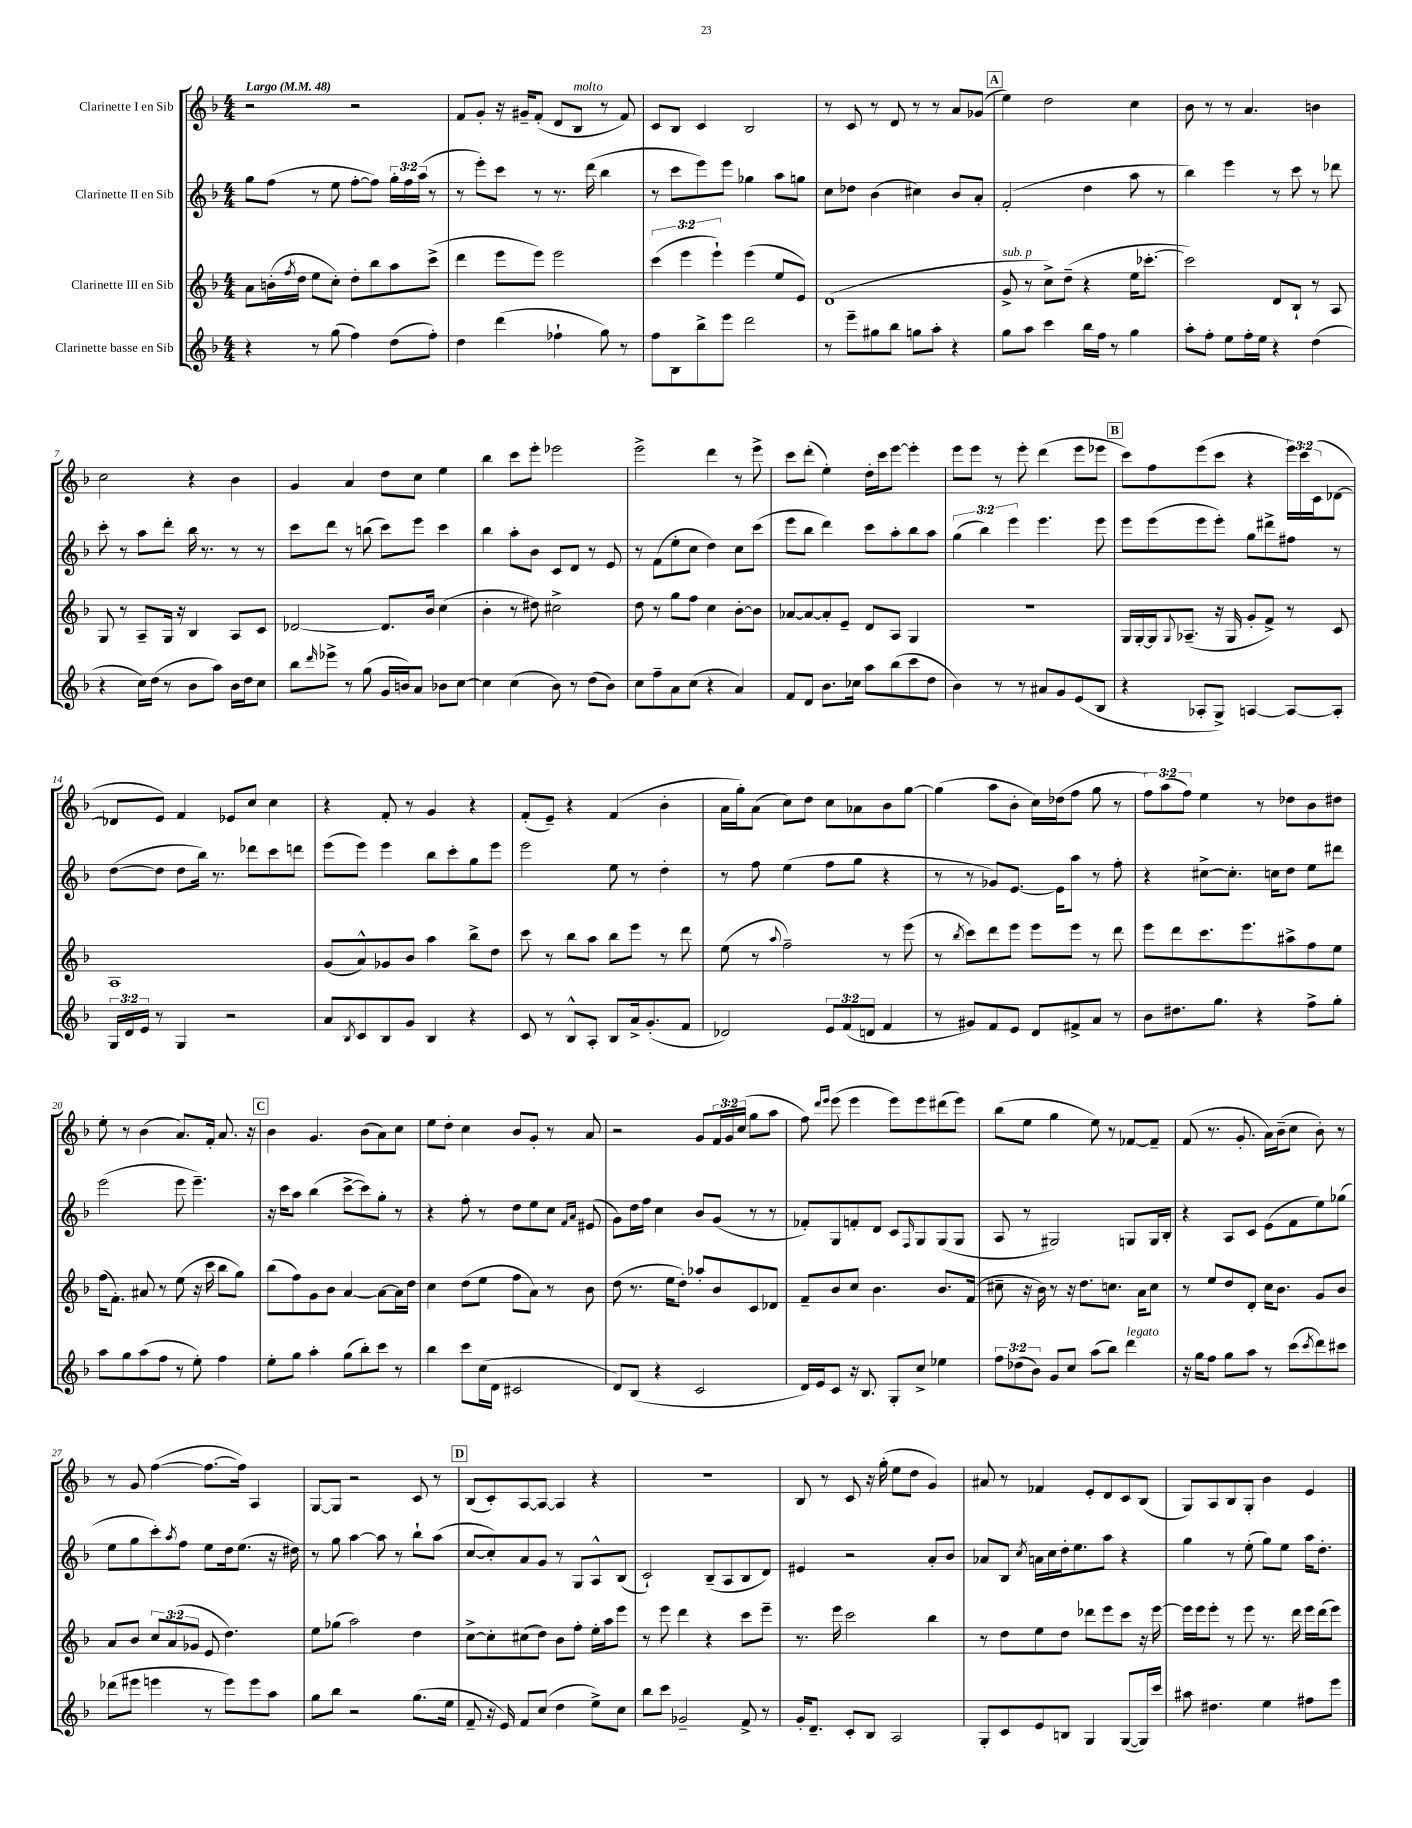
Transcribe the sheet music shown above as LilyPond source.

<<
\new StaffGroup <<
\new Staff = "s0" \with { instrumentName = "Clarinette I en Sib" } {
    \clef treble \key f \major \numericTimeSignature \time 4/4 \override Staff.TupletNumber.text = #tuplet-number::calc-fraction-text \tempo "Largo" 4 = 48
    r2 r2 |
    f'8 g'8-. r16 gis'16-- f'8-.( d'8 bes8^\markup { \italic "molto" } r8 f'8) |
    c'8 bes8 c'4 bes2 |
    r8 c'8 r8 d'8 r8 r8 a'8 ges'8( |
    \mark \markup { \box "A" } e''4) d''2 c''4 |
    bes'8 r8 r8 a'4. b'4 |
    c''2 r4 bes'4 |
    g'4 a'4 d''8 c''8 e''4 |
    bes''4 c'''8 e'''8-. ees'''2 |
    e'''2-> d'''4 r8 e'''8-> |
    c'''8 d'''8-.( e''4-.) d''16-. c'''16 e'''8~ e'''4-. |
    e'''8 e'''8 r8 e'''8-. d'''4( e'''8 ees'''8 |
    \mark \markup { \box "B" } c'''8) f''8 e'''8( c'''8 r4 \tuplet 3/2 { e'''16) c'''16 c'16( } des'8~ |
    des'8 e'8) f'4 ees'8 c''8 c''4 |
    r4 f'8-. r8 g'4 r4 |
    f'8-.( e'8--) r4 f'4( bes'4-. |
    a'16 g''16-.) a'8( c''8) d''8 c''8 aes'8 bes'8 g''8~ |
    g''4( a''8 bes'8-. c''16) des''16( f''8 g''8 r8 |
    \tuplet 3/2 { f''8) a''8( f''8) } e''4 r8 des''8 bes'8 dis''8 |
    e''8-. r8 bes'4( a'8.) f'16-. a'8. r16 |
    \mark \markup { \box "C" } bes'4 g'4. bes'8( a'8) c''8 |
    e''8 d''8-. c''4 bes'8 g'8-. r8 a'8 |
    r2 g'8 \tuplet 3/2 { f'16 g'16 c''16( } g''8 a''8 |
    f''8) \grace { d'''16 e'''16 } e'''8( e'''4 e'''8) e'''8 dis'''8( e'''8) |
    bes''8( e''8 g''4 e''8) r8 fes'8~ fes'8-- |
    f'8( r8. g'8.-. a'16) bes'16--( c''8 bes'8-.) r8 |
    r8 g'8 f''4~( f''8.~ f''16) a4 |
    g8~ g8 r2 c'8 r8 |
    \mark \markup { \box "D" } bes8( c'8-.) a8~ a8~ a4 r4 |
    R1 |
    bes8 r8 c'8 r16 g''16-.( e''8 d''8 g'4) |
    ais'8 r8 fes'4 e'8-. d'8 c'8 bes8( |
    g8) a8 bes8 g8-. bes'4 e'4 \bar "|." |
}
\new Staff = "s1" \with { instrumentName = "Clarinette II en Sib" } {
    \clef treble \key f \major \numericTimeSignature \time 4/4 \override Staff.TupletNumber.text = #tuplet-number::calc-fraction-text
    g''8 f''8( r8 e''8 f''8~-. f''8) \tuplet 3/2 { g''16-. f''16 a''16( } r8 |
    r8 e'''8-.) c'''8 r8 r8. d'''16( bes''4 |
    r8 c'''8 e'''8) e'''8 ges''4 a''8 g''8 |
    c''8 des''8 bes'4( cis''4) bes'8 a'8-. |
    \mark \markup { \box "A" } f'2-.( d''4 a''8 r8 |
    bes''4) e'''4 r8 c'''8 r8 des'''8 |
    c'''8-. r8 a''8 d'''8-. bes''16 r8. r8 r8 |
    c'''8 d'''8 r8 b''8( c'''8) e'''8 c'''4 |
    bes''4 a''8-. bes'8 c'8 d'8 r8 e'8 |
    r8 f'8( e''8-. c''8 d''4) c''8 c'''8( |
    e'''8 bes''8 d'''4) c'''8 a''8-. bes''8 a''8 |
    \tuplet 3/2 { g''4( bes''4) e'''4 } e'''4. e'''8 |
    \mark \markup { \box "B" } e'''8 e'''8( e'''8 e'''8-.) g''8 dis'''8-> fis''8 r8 |
    d''8~( d''8 d''8 bes''16) r8. des'''8 c'''8 d'''8 |
    e'''8( e'''8) e'''4 bes''8 c'''8-. g''8 e'''8 |
    e'''2 e''8 r8 d''4-. |
    r8 f''8 e''4( f''8 g''8 r4 |
    r8 r8 ges'8) e'8.~ e'16 a''8 r8 f''8-. |
    r4 cis''8~-> cis''8.-. c''16 d''8 e''8 dis'''8 |
    e'''2( e'''8 e'''4.--) |
    \mark \markup { \box "C" } r16 c'''16 a''8 bes''4( c'''8~-> c'''8) g''8-. r8 |
    r4 f''8-. r8 d''8 e''8 c''8 \grace { f'16 a'16 } eis'8( |
    g'8) d''16 f''16 c''4 bes'8 g'8( r8 r8 |
    fes'8-.) g8 f'8-. d'8 c'8 \grace { f16 } g8 g8( g8 |
    a8 r8 gis2) g8 g16 bes16-. |
    r4 a8 c'8 e'8( f'8 e''8) ges''8( |
    e''8 g''8 c'''8-.) \acciaccatura { a''8 } f''8 e''8 d''16 e''8.( r16 dis''16) |
    r8 g''8 a''4~ a''8 r8 bes''8-! a''8( |
    \mark \markup { \box "D" } c''8~ c''8-.) a'8 g'8 r8 g8 a8-^ bes8( |
    c'2-!) bes8--( a8 bes8 d'8) |
    eis'4 r2 a'8-. bes'8 |
    aes'8 bes8 \acciaccatura { c''8 } a'16 c''16 d''16-. e''8. a''8 r4 |
    g''4 r8 e''8-.( g''8) e''8 a''16 d''8.-. \bar "|." |
}
\new Staff = "s2" \with { instrumentName = "Clarinette III en Sib" } {
    \clef treble \key f \major \numericTimeSignature \time 4/4 \override Staff.TupletNumber.text = #tuplet-number::calc-fraction-text
    a'8 b'16-.( \acciaccatura { f''8 } d''16 e''8 c''8-.) d''8-. bes''8 a''8 c'''8->( |
    d'''4 e'''8 e'''8) e'''2 |
    \tuplet 3/2 { c'''4( e'''4 e'''4-!) } e'''4( e''8 e'8) |
    d'1( |
    \mark \markup { \box "A" } g'8->^\markup { \italic "sub. p" } r8 c''8->) d''8--( r4 e''16 ces'''8.~-. |
    ces'''2) d'8 bes8-! r8 a8 |
    g8 r8 a8-- g16 r16 bes4 a8 c'8 |
    des'2~ des'8. bes'16 c''4( |
    bes'4-. r8 dis''8) cis''2-> |
    d''8 r8 g''8 f''8 c''4 bes'8~-. bes'8 |
    aes'8~ aes'8~ aes'8-. e'8-- d'8 a8 g4 |
    r1 |
    \mark \markup { \box "B" } g16 g16~-. g16 \appoggiatura { g8 } aes8.--( r16 g16 g'8-. f'8->) r8 c'8 |
    a1 |
    g'8( a'8-^) ges'8 bes'8 a''4 bes''8-> d''8 |
    c'''8 r8 bes''8 a''8 bes''8 e'''8 r8 d'''8 |
    e''8( r8 \appoggiatura { a''8 } f''2--) r8 e'''8( |
    r8 \acciaccatura { bes''8 } c'''8) d'''8 e'''8 e'''8 e'''8 r8 d'''8 |
    e'''8 d'''8 c'''8. e'''8. ais''8-> f''8 e''8 |
    f''16( f'8.-.) ais'8 r8 e''8( r16 c'''16 bes''8 g''8) |
    \mark \markup { \box "C" } bes''8( f''8) g'8 bes'8 a'4~ a'8~ a'16 d''16 |
    c''4 d''8( e''8 f''8 a'8) r8 bes'8 |
    d''8( r8. e''16 d''8-.) aes''8-. bes'8 c'8 des'8 |
    f'8-- bes'8 c''8 bes'4. bes'8. f'16( |
    cis''8-- r16 bes'16) r8 r16 d''8. c''8. a'16 c''8 |
    r8 e''8 d''8 d'8-. c''16 bes'8. g'8 bes'8 |
    a'8 bes'8 \tuplet 3/2 { c''8 a'8( ges'8 } e'8 d''4.) |
    e''8 ges''8( a''2) d''4 |
    \mark \markup { \box "D" } c''8~-> c''8-. cis''8( d''8) bes'8 f''8-. e''16-. a''16 e'''8 |
    r8 e'''8 d'''4 r4 c'''8 e'''8-- |
    r8. e'''16 c'''2 bes''4 |
    r8 d''8 e''8 d''8 des'''8 e'''8 c'''8 r16 e'''16~ |
    e'''16 e'''16 e'''8-. r8 e'''8 r8. d'''16 e'''16 d'''16( e'''8) \bar "|." |
}
\new Staff = "s3" \with { instrumentName = "Clarinette basse en Sib" } {
    \clef treble \key f \major \numericTimeSignature \time 4/4 \override Staff.TupletNumber.text = #tuplet-number::calc-fraction-text
    r4 r8 g''8( f''4) d''8( f''8-.) |
    d''4 d'''4( fes''4-! g''8) r8 |
    f''8 bes8 bes''8-> e'''8 d'''2 |
    r8 e'''8-- gis''8 bes''8 g''8 a''8-. r4 |
    \mark \markup { \box "A" } g''8 a''8 c'''4 bes''16 f''16 r8 g''4 |
    a''8-. f''8-. e''8 f''16-. e''16 r4 d''4( |
    r4 c''16) d''16( r8 bes'8 a''8) bes'16 d''16 c''8 |
    bes''8 \grace { d'''16 } ees'''8-> r8 g''8( g'16 b'16) a'8 bes'8 c''8~ |
    c''4 c''4( bes'8) r8 d''8( bes'8) |
    c''8 f''8-- a'8 c''8( r4 a'4) |
    f'8 d'8 bes'8. ces''16 a''8 bes''8( c'''8 d''8 |
    bes'4) r8 r8 ais'8 g'8 e'8( bes8 |
    \mark \markup { \box "B" } r4 aes8-. g8->) a4~ a8~ a8-. |
    \tuplet 3/2 { g16 d'16 e'16 } r8 g4 r2 |
    a'8 \acciaccatura { bes8 } c'8 bes8 g'8 bes4 r4 |
    c'8 r8 bes8-^ a8-. bes8 a'16-> g'8.-.( f'8 |
    des'2) \tuplet 3/2 { e'8 f'8( d'8 } f'4 |
    r8 gis'8) f'8 e'8 d'8 fis'8-> a'8 r8 |
    bes'8 dis''8. g''8. r4 f''8-> g''8-. |
    a''8 g''8 a''8( f''8 r8 e''8-.) f''4 |
    \mark \markup { \box "C" } e''8-. g''8 a''4-. g''8( bes''8-.) c'''8 r8 |
    bes''4 c'''8 c''16( d'16 cis'2 |
    d'8) bes8( r4 c'2 |
    d'16) e'16 c'8 r16 bes8. g8-. c''8-> ees''4 |
    \tuplet 3/2 { f''8 des''8( bes'8) } g'8 c''8 a''8( bes''8) d'''4^\markup { \italic "legato" } |
    r16 g''16 f''8 g''8 a''8 r8 c'''8( \acciaccatura { c'''8 } d'''8) cis'''8 |
    des'''8( eis'''8 e'''4 r8 e'''8) e'''8 a''8 |
    g''8 bes''8 r2 g''8.( e''16 |
    \mark \markup { \box "D" } f'8-- r16 e'16) f'8 c''8( d''4 e''8->) c''8 |
    bes''8 c'''8 ges'2-- f'8-> r8 |
    g'16-. d'8.-- c'8-. bes8 a2 |
    g8-. c'8 e'8 b8 g4 g8~( g16) c'''16 |
    ais''8 dis''4. e''4 fis''8 e'''8 \bar "|." |
}
>>
>>
